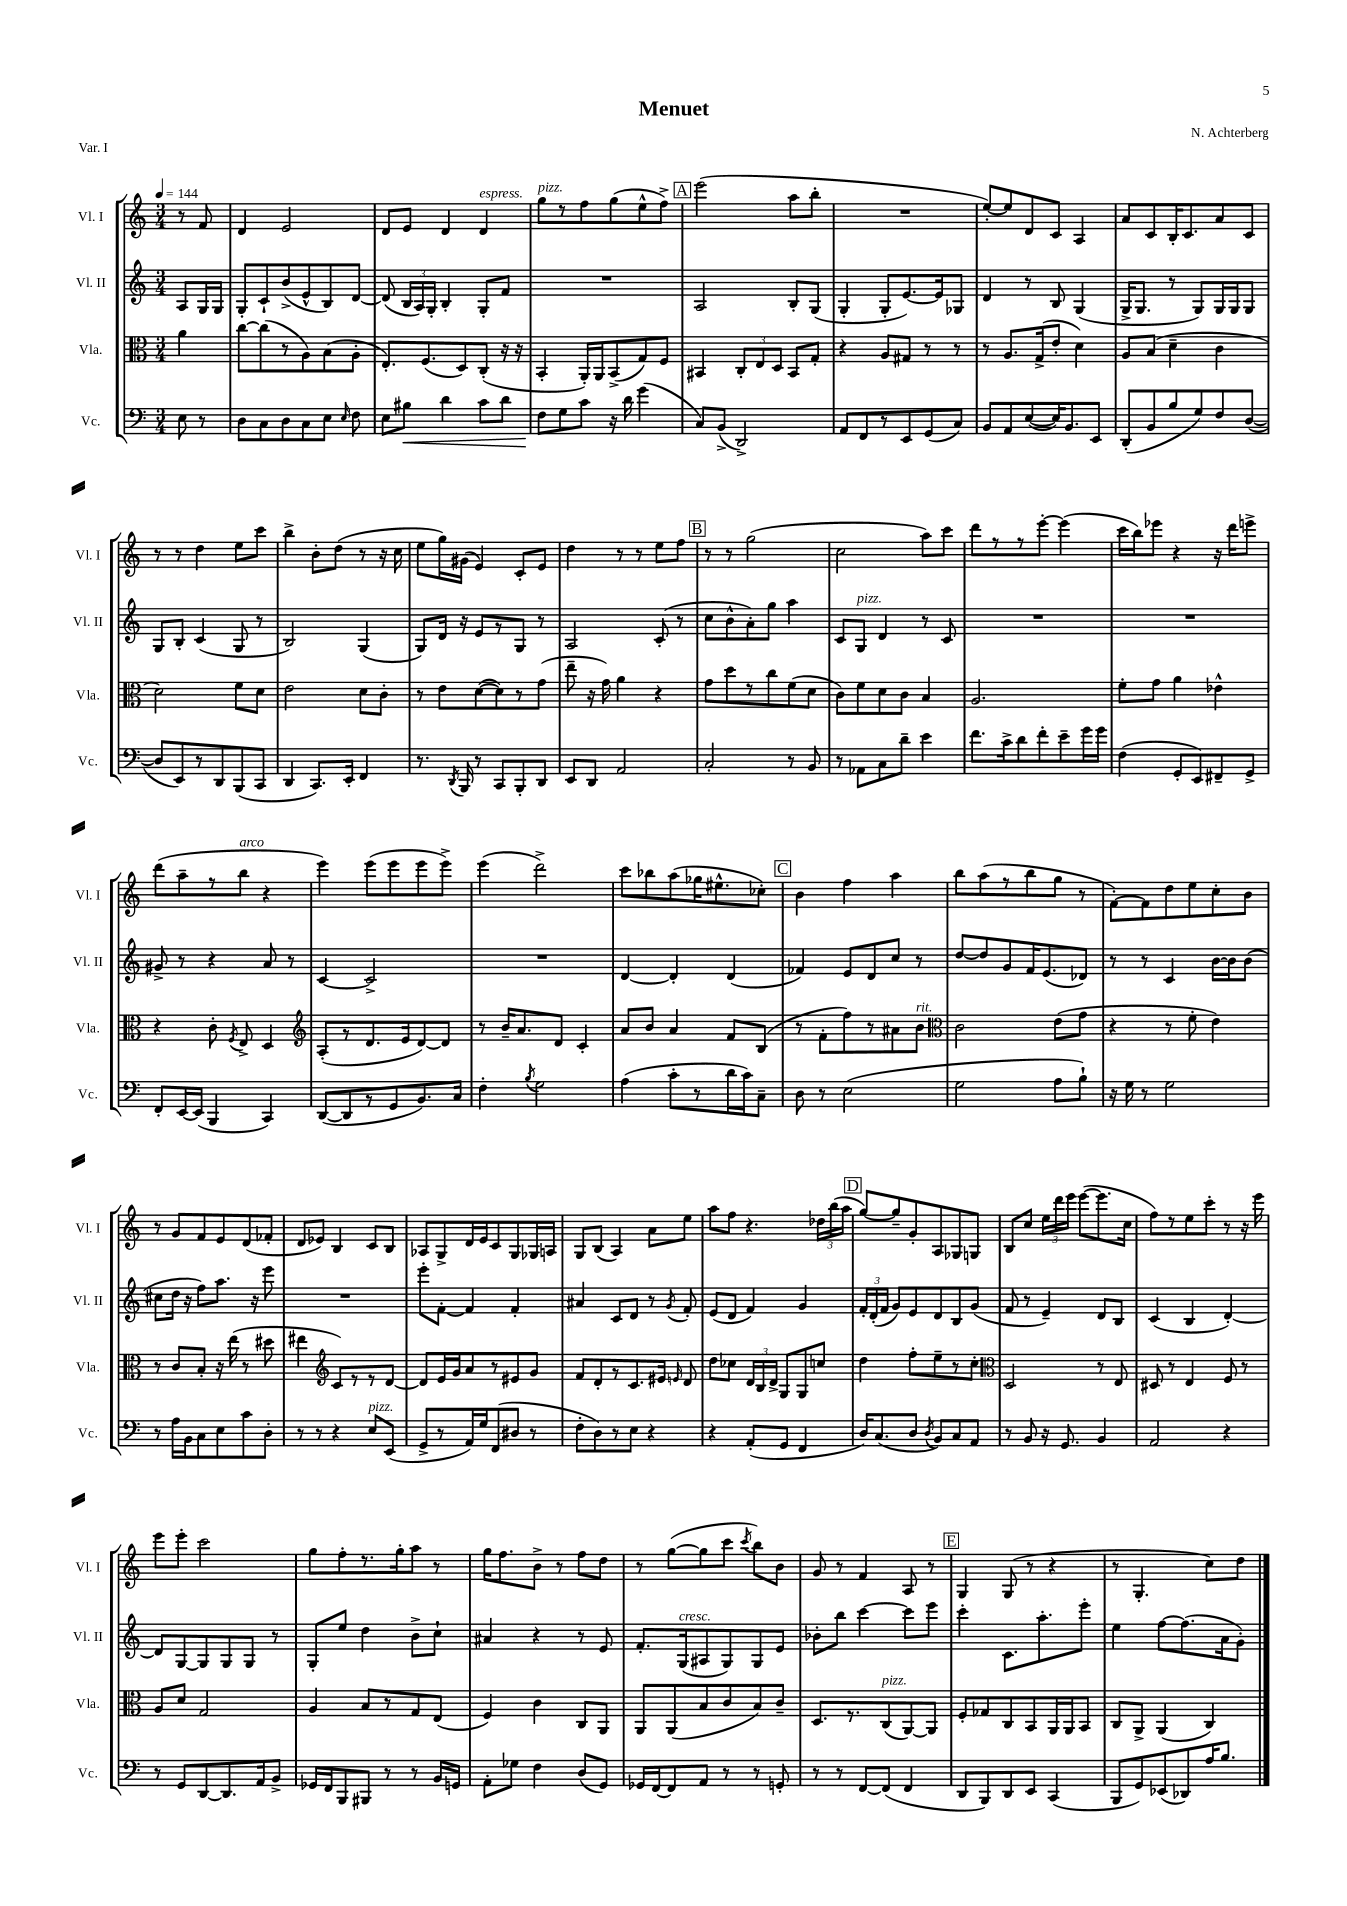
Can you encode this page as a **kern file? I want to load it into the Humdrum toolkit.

**kern	**kern	**kern	**kern
*staff4	*staff3	*staff2	*staff1
*clefF4	*clefC3	*clefG2	*clefG2
*k[]	*k[]	*k[]	*k[]
*M3/4	*M3/4	*M3/4	*M3/4
*MM144	*MM144	*MM144	*MM144
8E	4a	8A	8r
8r	.	16G	8f
.	.	16G	.
=	=	=	=
8D	[8cc	8G'	4d
8C	(8cc]	8c`	.
8D	8r	(8b^	2e
8C	8A)	8e^^	.
8E	(8B	8B)	.
16qqE	.	.	.
8F	8A'	[8d	.
=	=	=	=
8E	8.E')	(8d]	8d
8B#	.	24B	8e
.	.	24A)	.
.	(8.F	.	.
.	.	24G'	.
4d	.	4B'	4d
.	8D)	.	.
8c	(8C'	8G'	4d
8d	16r	8f	.
.	16r	.	.
=	=	=	=
8F	4BB'	2.r	8gg
8G	.	.	8r
8c	16AA')	.	8ff
.	16AA	.	.
16r	(8BB^	.	(8gg
16d	.	.	.
(4g	8G)	.	8ee^^
.	8F	.	8ff^)
=	=	=	=
8C)	4BB#	2A	(2eee
(8BB^	.	.	.
2DD^)	12C'	.	.
.	12E	.	.
.	12D	.	.
.	8BB#	8B'	8aa
.	8G'	(8G	8bb'
=	=	=	=
8AA	4r	4G'	2.r
8FF	.	.	.
8r	8A	8G'	.
8EE	8G#	[8.e)	.
(8GG	8r	.	.
.	.	16e]	.
8C)	8r	8G-	.
=	=	=	=
8BB	8r	4d	[8ee')
8AA	8.A	.	8ee]
([8E	.	8r	8d
.	(16G^	.	.
16E])	8e'	8B	8c
8.BB	.	.	.
.	4d)	(4G	4A
8EE	.	.	.
=	=	=	=
(8DD'	8A	16G^	8a
.	.	8.G	.
8BB	(8B	.	8c
8B	4d~	8r	16B'
.	.	.	8.c
8G)	.	8G)	.
8F	4c	16G	8a
.	.	16G	.
([8D	.	8G	8c
=	=	=	=
8D]	2d)	8G	8r
8EE)	.	8B'	8r
8r	.	(4c	4dd
8DD	.	.	.
(8BBB	8f	8G	8ee
8CC	8d	8r	8ccc
=	=	=	=
4DD	2e	2B)	4bb^
8.CC)	.	.	8b'
.	.	.	(8dd
16EE'	.	.	.
4FF	8d	(4G	8r
.	8c'	.	16r
.	.	.	16cc
=	=	=	=
8.r	8r	8G)	8ee
.	8e	16d	16gg)
8qDD	.	.	.
16BBB	.	16r	(16g#
8r	([8d	8e	4e)
8CC	8d])	8r	.
8BBB'	8r	8G	8c'
8DD	(8g	8r	8e
=	=	=	=
8EE	8ee~	2A	4dd
8DD	16r	.	.
.	16g)	.	.
2AA	4a	.	8r
.	.	.	8r
.	4r	(8c'	8ee
.	.	8r	8ff
=	=	=	=
2C'	8g	8cc	8r
.	8dd	8b^^	8r
.	8r	8a')	(2gg
.	8cc	8gg	.
8r	(8f	4aa	.
8BB	8d	.	.
=	=	=	=
8r	8c)	8c	2cc
8AA-	8f	8G	.
8C	8d	4d	.
8d~	8c	.	.
4e	4B	8r	8aa)
.	.	8c	8ccc
=	=	=	=
8.f	2.A	2.r	8ddd
.	.	.	8r
16c^	.	.	.
8d	.	.	8r
8f'	.	.	[8eee'
8e~	.	.	(4eee]
16g	.	.	.
16g	.	.	.
=	=	=	=
(4F	8f'	2.r	16ccc
.	.	.	16bb)
.	8g	.	8eee-
8GG'	4a	.	4r
8EE)	.	.	.
8FF#~	4e-^^	.	16r
.	.	.	16ddd
8GG^	.	.	8eee^
=	=	=	=
8FF'	4r	8g#^	(8ddd
[16EE	.	8r	8aa~
(16EE]	.	.	.
4BBB	8c'	4r	8r
.	8qF	.	.
.	8E^	.	8bb
4CC)	4D	8a	4r
.	.	8r	.
=	=	=	=
*	*clefG2	*	*
([8DD	(8A'	[4c	4eee)
8DD]	8r	.	.
8r	8.d	2c^]	(8eee
8GG	.	.	8eee
.	16e	.	.
8.BB)	[8d)	.	8eee
.	8d]	.	8eee^)
16C	.	.	.
=	=	=	=
4F'	8r	2.r	(4eee
.	16b~	.	.
.	8.a	.	.
8qB	.	.	.
2G	.	.	2ddd^)
.	8d	.	.
.	4c'	.	.
=	=	=	=
(4A	8a	[4d	8ccc
.	8b	.	8bb-
8c'	4a	4d']	(8aa
8r	.	.	16gg-
.	.	.	8.ee#^^
16d	8f	(4d	.
16c)	.	.	.
8C~	(8B	.	8cc-')
=	=	=	=
8D	8r	4f-)	4b
8r	8f'	.	.
(2E	8ff)	8e	4ff
.	8r	8d	.
.	8a#	8cc	4aa
.	8b	8r	.
=	=	=	=
*	*clefC3	*	*
2G	2c	[8dd	8bb
.	.	8dd]	(8aa
.	.	8g	8r
.	.	16f	8bb
.	.	(8.e	.
8A	(8e	.	8gg
8B`)	8g	8d-)	8r
=	=	=	=
16r	4r	8r	[8f')
16G	.	.	.
8r	.	8r	8f]
2G	8r	4c	8dd
.	8f'	.	8ee
.	4e)	[16b	8cc'
.	.	16b]	.
.	.	(8b	8b
=	=	=	=
8r	8r	8cc#	8r
16A	8c	16dd	8g
16BB	.	16r	.
8C	8B'	8ff)	8f
8E	16r	8.aa	8e
.	(16ee	.	.
8c	8r	.	(8d
.	.	16r	.
8D'	8dd#	8eee	8f-'
=	=	=	=
8r	4ee#	2.r	8d
8r	.	.	8e-)
*	*clefG2	*	*
4r	8c)	.	4B
.	8r	.	.
8E	8r	.	8c
(8EE	[8d	.	8B
=	=	=	=
8GG^	8d]	8eee'	8A-
8r	16e	[8f'	8G^
.	16g	.	.
16AA)	8a	4f]	16d
16G	.	.	16e
(8FF	8r	.	8c
8D#	8e#	4f'	8G
8r	8g	.	16G-
.	.	.	16A
=	=	=	=
8F'	8f	4a#	8G
8D)	8d'	.	(8B
8r	8r	8c	4A)
8E	8.c	8d	.
4r	.	8r	8a
.	16e#	.	.
.	16qqe	8qg	.
.	8d	8f'	8ee
=	=	=	=
4r	8dd	(8e	8aa
.	8cc-	8d	8ff
(8AA'	24d	4f)	4.r
.	24B	.	.
.	24d^	.	.
8GG	8G	.	.
4FF	8G	4g	.
.	8cc	.	24dd-
.	.	.	(24bb
.	.	.	24aa
=	=	=	=
16D)	4dd	24f'	[8gg)
.	.	(24d'	.
(8.C	.	.	.
.	.	24f	.
.	.	8g)	8gg~]
8D	8ff'	8e	8g'
8qD	.	.	.
8BB)	8ee~	8d	8A
8C	8r	8B	8G-
8AA	8cc'	(8g	8G
=	=	=	=
*	*clefC3	*	*
8r	2D	8f	8B
8BB	.	8r	8cc
16r	.	4e~)	24ee
.	.	.	24ddd
8.GG	.	.	.
.	.	.	24eee
.	.	.	([8eee
4BB	8r	8d	8.eee]
.	8E	8B	.
.	.	.	16cc
=	=	=	=
2AA	8D#	(4c	8ff)
.	8r	.	8r
.	4E	4B	8ee
.	.	.	8ccc'
4r	8F	[4d')	8r
.	8r	.	16r
.	.	.	16eee
=	=	=	=
8r	8A	8d]	8eee
8GG	8d	[8G	8eee'
[8DD	2G	8G]	2ccc
8.DD]	.	8G	.
.	.	8G	.
16AA	.	.	.
8BB^	.	8r	.
=	=	=	=
16GG-	4A	8G'	8gg
16FF	.	.	.
8BBB	.	8ee	8ff'
8BBB#	8B	4dd	8.r
8r	8r	.	.
.	.	.	16gg'
8r	8G	8b^	8aa
16BB	(8E	8cc`	8r
16GG	.	.	.
=	=	=	=
8AA'	4F)	4a#	16gg
.	.	.	8.ff
8G-	.	.	.
4F	4c	4r	8b^
.	.	.	8r
(8D	8C	8r	8ff
8GG)	8AA	8e	8dd
=	=	=	=
16GG-	8AA	8.f'	8r
[16FF	.	.	.
8FF]	(8AA	.	([8gg
.	.	(16G	.
8AA	8B	8A#	8gg]
8r	8c	8G)	8ccc
.	.	.	8qccc
8r	8B)	8G	8bb)
8GG'	8c~	8e	8b
=	=	=	=
8r	8.D	8b-'	8g
8r	.	8bb	8r
.	8.r	.	.
[8FF	.	[4ccc	4f
(8FF]	(8C	.	.
4FF	[8AA)	8ccc]	8A
.	8AA]	8eee	8r
=	=	=	=
8DD	8F'	4ccc'	4G
8BBB)	8G-	.	.
8DD	8C	8.c	(8G
8EE	8BB	.	8r
.	.	8.aa'	.
(4CC	16AA	.	4r
.	16AA	.	.
.	8BB	8eee'	.
=	=	=	=
8BBB	8C	4ee	8r
8GG)	8AA^	.	4.G'
(8EE-	(4AA	[8ff	.
8DD-)	.	(8.ff]	.
16A	4C)	.	8cc)
8.B	.	16a	.
.	.	8g')	8dd
==	==	==	==
*-	*-	*-	*-
